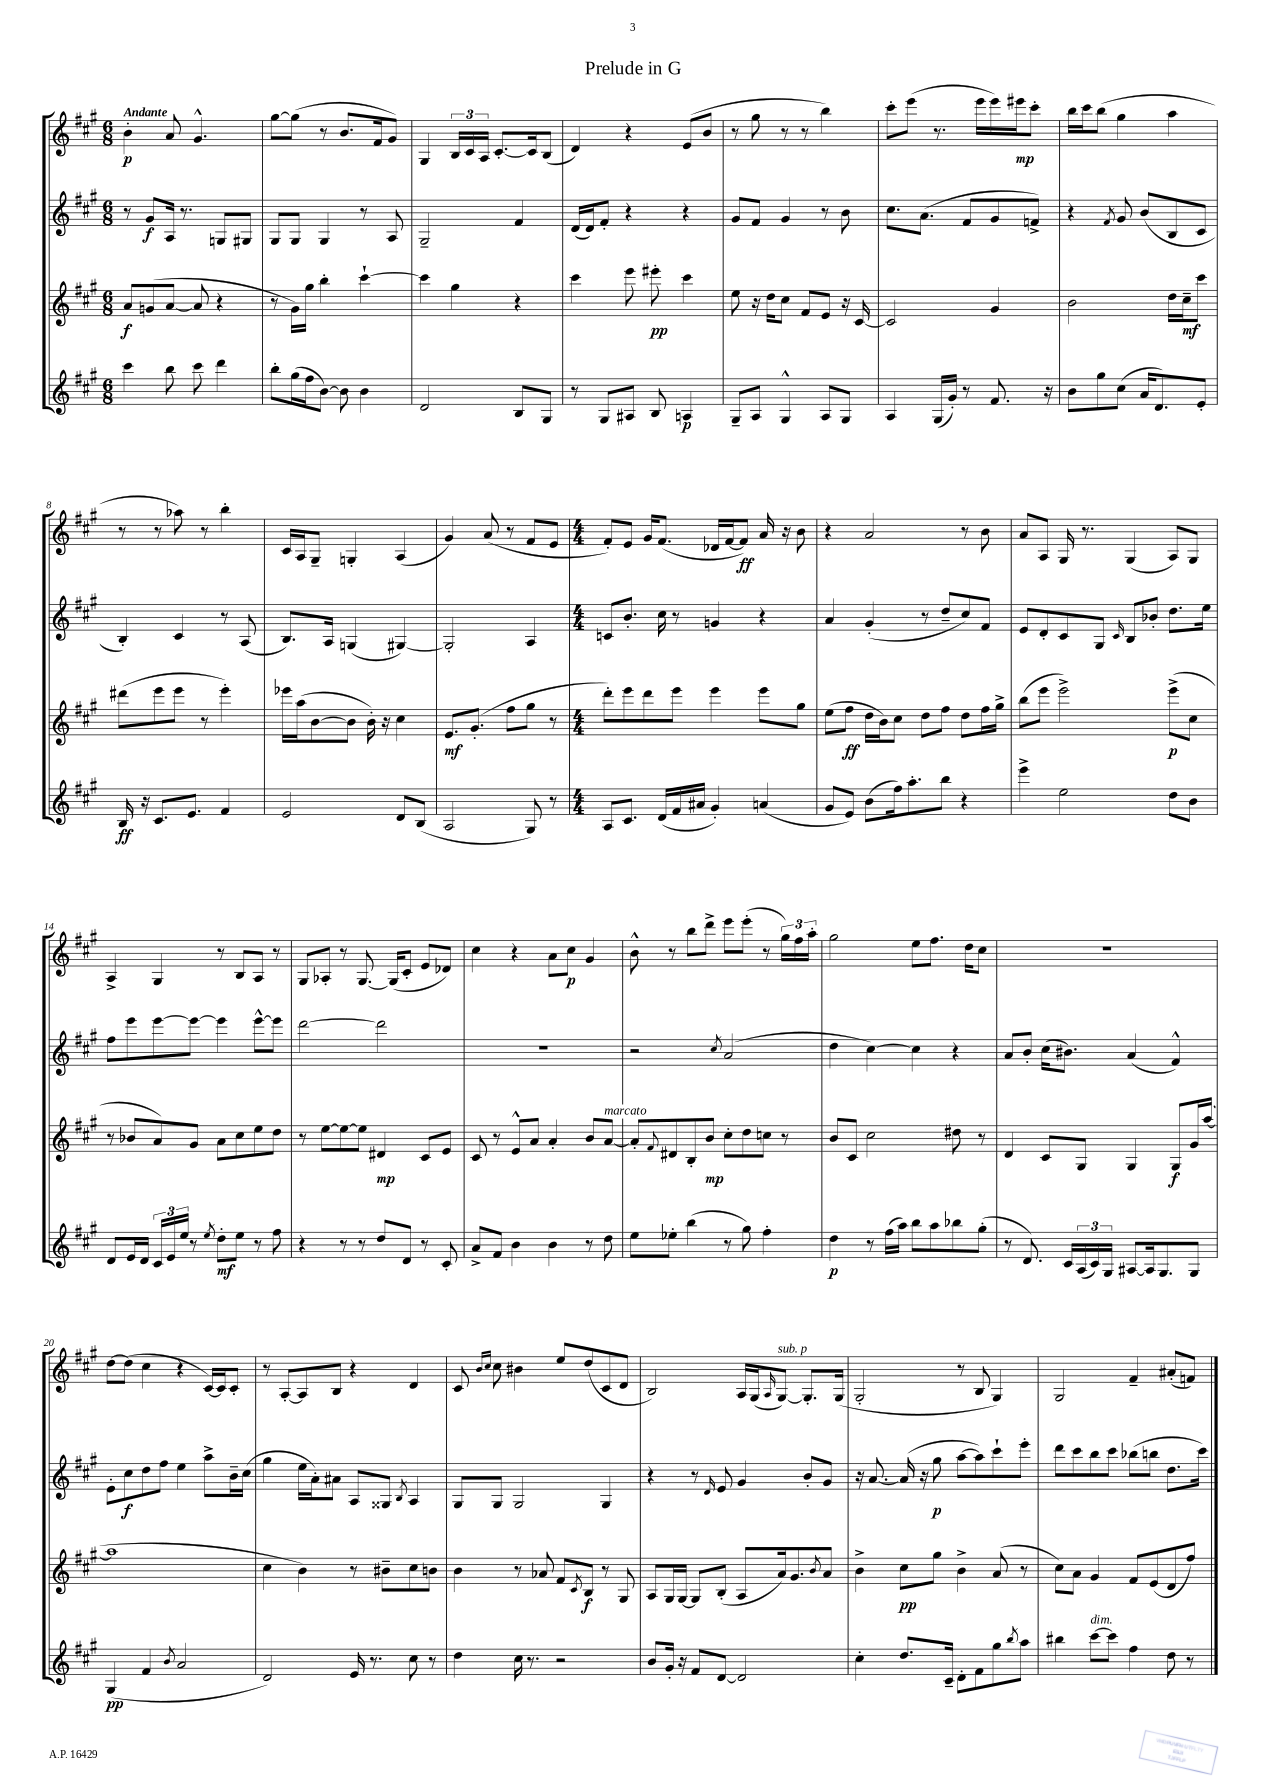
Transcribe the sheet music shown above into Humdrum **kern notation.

**kern	**kern	**kern	**kern
*staff4	*staff3	*staff2	*staff1
*clefG2	*clefG2	*clefG2	*clefG2
*k[f#c#g#]	*k[f#c#g#]	*k[f#c#g#]	*k[f#c#g#]
*M6/8	*M6/8	*M6/8	*M6/8
4ccc#	8a	8r	4b'
.	(8g	8g#	.
8bb	[8a	16A	8a
.	.	8.r	.
8ccc#	8a]	.	4.g#^^
4ddd	4r	8G	.
.	.	8G#	.
=	=	=	=
8bb'	8r	8G#	[8gg#
(16gg#	16g#)	8G#	(8gg#]
16ff#	16gg#	.	.
[8b)	4bb'	4G#	8r
8b]	.	.	8.b
4b	[4ccc#`	8r	.
.	.	.	16f#
.	.	8A	8g#)
=	=	=	=
2d	4ccc#]	2G#~	4G#
.	4gg#	.	24B
.	.	.	24c#
.	.	.	24A
.	.	.	[8.c#'
8B	4r	4f#	.
.	.	.	16c#]
8G#	.	.	(8B
=	=	=	=
8r	4ccc#	(16d	4d)
.	.	16d)	.
8G#	.	8f#'	.
8A#	8eee	4r	4r
8B	8eee#'	.	.
4A	4ccc#	4r	(8e
.	.	.	8b
=	=	=	=
8G#~	8ee	8g#	8r
8A	16r	8f#	8gg#
.	16dd	.	.
4G#^^	8cc#	4g#	8r
.	8f#	.	8r
8A	8e	8r	4bb)
8G#	16r	8b	.
.	[16c#	.	.
=	=	=	=
4A	2c#]	8.cc#	8ccc#'
.	.	.	(8eee
.	.	(8.a	.
(16G#	.	.	8.r
16g#')	.	.	.
8r	.	8f#	.
.	.	.	16eee
8.f#	4g#	8g#	16eee)
.	.	.	16eee#
.	.	8f^)	8ccc#'
16r	.	.	.
=	=	=	=
8b	2b	4r	16bb
.	.	.	16ccc#
8gg#	.	.	(8bb
.	.	8qf#	.
(8cc#	.	8g#	4gg#
16a	.	(8b	.
8.d)	.	.	.
.	16dd	8B	4aa
.	16cc#~	.	.
8e'	8ccc#	8c#	.
=	=	=	=
16B	(8ddd#	4B')	8r
16r	.	.	.
8.c#	8eee	.	8r
.	8eee	4c#	8aa-)
8.e	.	.	.
.	8r	.	8r
4f#	4eee')	8r	4bb'
.	.	(8A	.
=	=	=	=
2e	16eee-	8.B)	16c#
.	(16aa	.	16A
.	[8b	.	8G#~
.	.	16A	.
.	8b]	(4G	4G'
.	16b')	.	.
.	16r	.	.
8d	4cc#	[4G#)	(4A
(8B	.	.	.
=	=	=	=
2A	8.e	2G#']	4g#)
.	(8.g#'	.	.
.	.	.	(8a
.	8ff#	.	8r
8G#)	8gg#	4A	8f#
8r	8r	.	8e
=	=	=	=
*M4/4	*M4/4	*M4/4	*M4/4
8A	8ddd')	8c	8f#')
8.c#	8eee	8.b'	8e
.	8ddd	.	16g#
(16d	.	16cc#	(8.f#
16f#	8eee	8r	.
16a#	.	.	.
4g#')	4eee	4g	16d-
.	.	.	[16f#
.	.	.	8f#])
(4a	8eee	4r	16a
.	.	.	16r
.	8gg#	.	8b
=	=	=	=
8g#	(8ee	4a	4r
8e)	8ff#	.	.
(8b	16dd	(4g#'	2a
.	16b)	.	.
16ff#)	8cc#	.	.
8.aa'	.	.	.
.	8dd	8r	.
8bb	8ff#	8dd~	.
4r	8dd	8cc#)	8r
.	16ff#	8f#	8b
.	16gg#^	.	.
=	=	=	=
4eee^	(8bb	8e	8a
.	8eee	8d'	8A
2ee	2eee^)	8c#	16G#
.	.	.	8.r
.	.	8G#	.
.	.	16qqc#	.
.	.	8B	(4G#
.	.	8b-'	.
8dd	(8eee^	8.dd	8A)
8b	8cc#	.	8G#
.	.	16ee	.
=	=	=	=
8d	8r	8ff#	4A^
16e	8b-	8eee	.
16d	.	.	.
24c#	8a)	[8eee	4G#
24e	.	.	.
24ee	.	.	.
8r	8g#	8eee_	.
8qee	.	.	.
8dd'	8a	4eee]	8r
8ee	8cc#	.	8B
8r	8ee	[8eee^^	8A
8ff#	8dd	8eee]	8r
=	=	=	=
4r	8r	[2ddd	8G#
.	[8ee	.	8A-'
8r	8ee_	.	8r
8r	8ee]	.	[8.G#
8dd	4d#	2ddd]	.
.	.	.	(16G#]
8d	.	.	8c#'
8r	8c#	.	8e
8c#'	8e	.	8d-)
=	=	=	=
8a^	8c#	1r	4cc#
8f#	8r	.	.
4b	8e^^	.	4r
.	8a	.	.
4b	4a'	.	8a
.	.	.	8cc#
8r	8b	.	4g#
8dd	[8a	.	.
=	=	=	=
8ee	8a']	2r	8b^^
.	8qqf#	.	.
8ee-'	8d#	.	8r
(4bb	8B'	.	8bb
.	8b	.	8ddd^
.	.	8qcc#	.
8r	8cc#'	(2a	8eee
8gg#)	8dd	.	(8eee'
4ff#'	8cc	.	8r
.	8r	.	24gg#)
.	.	.	24ff#
.	.	.	24aa'
=	=	=	=
4dd	8b	4dd	2gg#
.	8c#	.	.
8r	2cc#	[4cc#)	.
(16ff#	.	.	.
16aa)	.	.	.
8bb	.	4cc#]	8ee
8aa	.	.	8.ff#
8bb-	8dd#	4r	.
.	.	.	16dd
(8gg#'	8r	.	8cc#
=	=	=	=
8r	4d	8a	1r
8.d)	.	8b'	.
.	8c#	(16cc#	.
16c#	.	8.b#)	.
(24A	8G#	.	.
24c#)	.	.	.
24G#	.	.	.
[8A#	4G#	(4a	.
16A#]	.	.	.
8.G#	.	.	.
.	8G#	4f#^^)	.
8G#	16g#	.	.
.	([16aa	.	.
=	=	=	=
(4G#	1aa]	8e'	[8dd
.	.	8cc#	(8dd]
4f#	.	8dd	4cc#
.	.	8ff#	.
8qb	.	.	.
2a	.	4ee	4r
.	.	8aa^	[16c#)
.	.	.	16c#]
.	.	16b~	8c#'
.	.	(16cc#	.
=	=	=	=
2d)	4cc#	4gg#	8r
.	.	.	[8A'
.	4b)	16ee	8A]
.	.	16a')	.
.	.	8a#	8B
16e	8r	8A	4r
8.r	.	.	.
.	8b#~	8G##	.
.	.	8qB	.
8cc#	8cc#	4A	4d
8r	8b	.	.
=	=	=	=
4dd	4b	8G#	8c#
.	.	.	16qqb
.	.	.	16qqcc#
.	.	8G#	8cc#
16cc#	8r	2G#	4b#
8.r	.	.	.
.	8a-	.	.
2r	8f#	.	8ee
.	8qc#	.	.
.	8B	.	(8dd
.	8r	4G#	8c#
.	8G#	.	8d
=	=	=	=
8b	8A	4r	2B)
16g#'	16G#	.	.
16r	[16G#	.	.
8f#	8G#]	8r	.
.	.	16qqd	.
[8d	(8B'	8e	.
2d]	8A	4g#	16A
.	.	.	(16G#
.	.	.	16qqA
.	16a)	.	[8G#)
.	8.g#	.	.
.	.	8b'	8.G#']
.	8qb	.	.
.	8a	8g#	.
.	.	.	(16G#
=	=	=	=
4cc#'	4b^	16r	2G#'
.	.	[8.a	.
8.dd	8cc#	(16a]	.
.	.	16r	.
.	8gg#	8gg#	.
16c#~	.	.	.
8d'	4b^	[8aa	8r
8f#	.	8aa])	8B
8gg#	(8a	8ccc#`	4G#)
8qbb	.	.	.
8aa	8r	8eee'	.
=	=	=	=
4bb#	8cc#)	8ddd	2G#
.	8a	8ccc#	.
[8ccc#	4g#	8bb	.
8ccc#]	.	8ccc#	.
4ff#	8f#	(8bb-	4f#~
.	(8e	8bb	.
8dd	8d	8.dd	(8a#'
8r	8ff#)	.	8f)
.	.	16ccc#)	.
==	==	==	==
*-	*-	*-	*-
